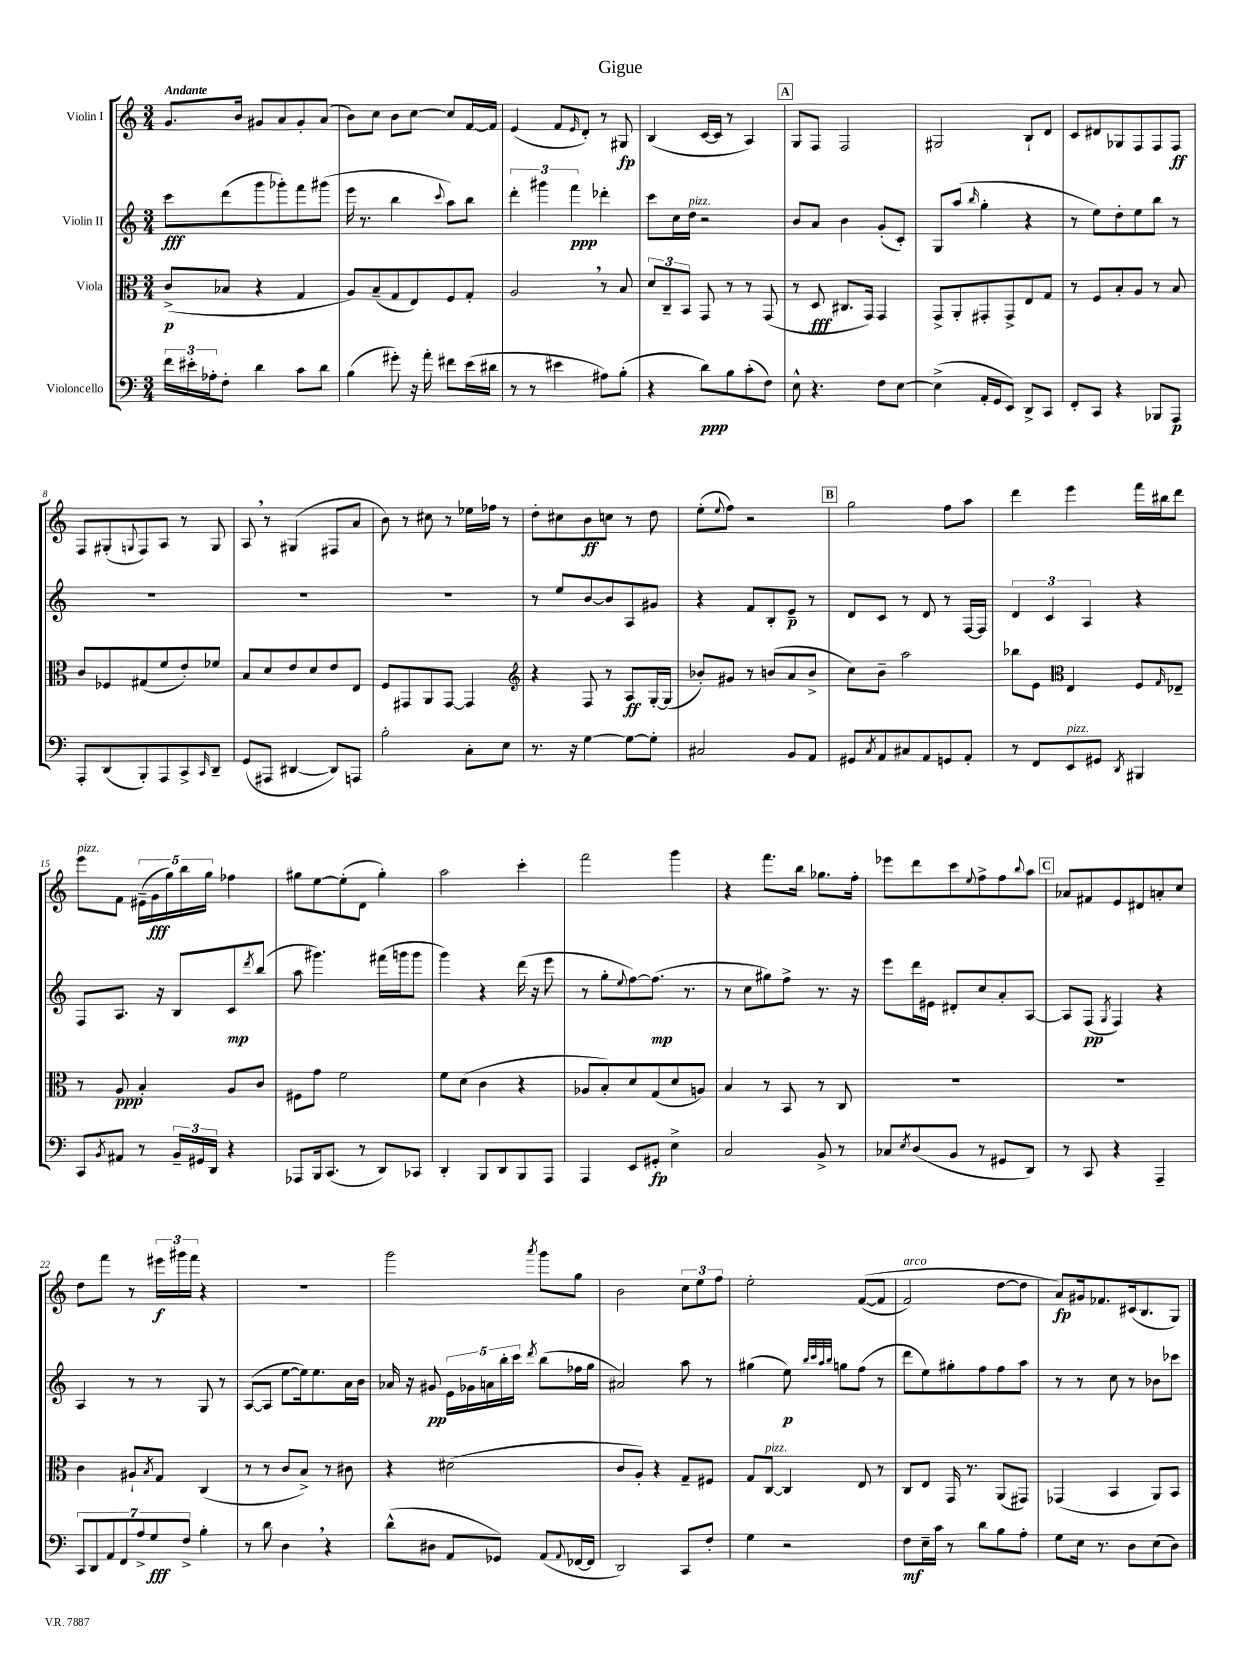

**kern	**dynam	**kern	**dynam	**kern	**dynam	**kern	**dynam
*part4	*part4	*part3	*part3	*part2	*part2	*part1	*part1
*staff4	*staff4	*staff3	*staff3	*staff2	*staff2	*staff1	*staff1
*I"Violoncello	*	*I"Viola	*	*I"Violin II	*	*I"Violin I	*
*clefF4	*	*clefC3	*	*clefG2	*	*clefG2	*
*k[]	*	*k[]	*	*k[]	*	*k[]	*
*M3/4	*	*M3/4	*	*M3/4	*	*M3/4	*
=1	=1	=1	=1	=1	=1	=1	=1
!	!	!	!	!	!	!LO:TX:a:B:t=Andante	!
24f\LL	.	(8c^/L	p	8ccc\L	fff	8.g/L	.
24e#X'\	.	.	.	.	.	.	.
24A-X'\J	.	.	.	.	.	.	.
8F'\J	.	8B-X/J	.	(8ddd\	.	.	.
.	.	.	.	.	.	16b/Jk	.
4d\	.	4r	.	8ggg\	.	8g#X/L	.
.	.	.	.	8ggg-X'\)	.	8a/	.
8c\L	.	4G/	.	8fff\	.	8g#'/	.
8d\J	.	.	.	(8ggg#X\J	.	(8a/J	.
=2	=2	=2	=2	=2	=2	=2	=2
(4B\	.	8A/L)	.	16eee\	.	8b\L)	.
.	.	.	.	8.r	.	.	.
.	.	(8B~/	.	.	.	8cc\J	.
8g#X'\)	.	8G/	.	4bb\	.	8b\L	.
16r	.	8E/)	.	.	.	[8cc\J	.
16a'\	.	.	.	.	.	.	.
.	.	.	.	8qqccc/	.	.	.
8f#X\L	.	8F/	.	8aa\L)	.	8cc/L]	.
(16e\L	.	8G'/J	.	8bb\J	.	[16f/L	.
16d#X\JJ	.	.	.	.	.	16f/JJ]	.
=3	=3	=3	=3	=3	=3	=3	=3
8r	.	2A,/	.	6ddd'\	.	(4e/	.
8r	.	.	.	.	.	.	.
.	.	.	.	6ggg#X\	.	.	.
4e#X\	.	.	.	.	.	8f/L	.
.	.	.	.	6fff\	ppp	.	.
.	.	.	.	.	.	16qqe/	.
.	.	.	.	.	.	8d'/J)	.
8A#X\L)	.	8r	.	4ddd-X'\	.	8r	.
(8B'\J	.	8B/	.	.	.	8G#X/	fp
=4	=4	=4	=4	=4	=4	=4	=4
4r	.	12d/L	.	8ccc\L	.	(4B/	.
.	.	12C~/	.	.	.	.	.
.	.	.	.	16cc\L	.	.	.
.	.	12BB/J	.	.	.	.	.
!	!	!	!	!LO:TX:a:i:t=pizz.	!	!	!
.	.	.	.	16dd\JJ	.	.	.
8d\L)	ppp	8GG/	.	2r	.	[16c/LL	.
.	.	.	.	.	.	16c/JJ]	.
8B\	.	8r	.	.	.	8r	.
(8c'\	.	8r	.	.	.	4A/)	.
8F\J)	.	(8GG/	.	.	.	.	.
!!LO:REH:place=s1:t=A
=5	=5	=5	=5	=5	=5	=5	=5
8E^^\	.	8r	.	8b/L	.	8G/L	.
4.r	.	8D/	fff	8a/J	.	8F/J	.
.	.	8.C#X/L	.	4b\	.	2F/	.
.	.	16GG/Jk)	.	.	.	.	.
8F\L	.	4GG/	.	(8g'/L	.	.	.
[8E\J	.	.	.	8c'/J)	.	.	.
=6	=6	=6	=6	=6	=6	=6	=6
(4E^\]	.	8GG^/L	.	8G/L	.	2G#X/	.
.	.	8AA'/	.	(8aa/J	.	.	.
.	.	.	.	16qqbb/	.	.	.
16AA'/LL	.	8GG#X'/	.	4gg'\	.	.	.
16GG/J	.	.	.	.	.	.	.
8EE/J)	.	8GG#^/	.	.	.	.	.
8DD^/L	.	8E/	.	4r	.	8B`/L	.
8CC/J	.	8G/J	.	.	.	8d/J	.
=7	=7	=7	=7	=7	=7	=7	=7
8FF'/L	.	8r	.	8r	.	8c/L	.
8CC/J	.	8F/L	.	8ee\L)	.	8d#X/	.
4r	.	8B'/	.	8dd'\	.	8G-X/	.
.	.	8A/J	.	8ee\	.	8F/	.
8BBB-X/L	.	8r	.	8bb\J	.	8F/	.
8AAA/J	p	8B/	.	8r	.	8F/J	ff
!!LO:LB:g=z
=8	=8	=8	=8	=8	=8	=8	=8
8AAA'/L	.	8c/L	.	2.r	.	8F/L	.
(8DD/	.	8F-X/	.	.	.	(8G#X'/	.
.	.	.	.	.	.	8qqGn/	.
8BBB'/)	.	(8G#X/	.	.	.	8F/)	.
8AAA/	.	8f/	.	.	.	8A/J	.
8CC^/	.	8e'/)	.	.	.	8r	.
16qqCC/	.	.	.	.	.	.	.
8DD~/J	.	8f-X/J	.	.	.	8G/	.
=9	=9	=9	=9	=9	=9	=9	=9
(8GG/L	.	8B/L	.	2.r	.	8A,/	.
8AAA#X/J	.	8d/	.	.	.	8r	.
[4DD#X/	.	8e/	.	.	.	(4G#X/	.
.	.	8d/	.	.	.	.	.
8DD#/L])	.	8e/	.	.	.	8F#X/L	.
8AAAn/J	.	8E/J	.	.	.	8a/J	.
=10	=10	=10	=10	=10	=10	=10	=10
2B'\	.	8F/L	.	2.r	.	8b\)	.
.	.	8GG#X/	.	.	.	8r	.
.	.	8AA/	.	.	.	8cc#X\	.
.	.	[8GG#/J	.	.	.	8r	.
8C'\L	.	4GG#/]	.	.	.	16ee-X\LL	.
.	.	.	.	.	.	16ff-X\JJ	.
8E\J	.	.	.	.	.	8r	.
=11	=11	=11	=11	=11	=11	=11	=11
*	*	*clefG2	*	*	*	*	*
8.r	.	4r	.	8r	.	8dd'\L	.
.	.	.	.	8ee/L	.	8cc#X\	.
16r	.	.	.	.	.	.	.
[4G\	.	8F/	.	[8b/	.	8b\	ff
.	.	8r	.	8b/]	.	8ccn\J	.
8G\L_	.	8A/L	ff	8A/	.	8r	.
8G'\J]	.	[16G'/L	.	8g#X/J	.	8dd\	.
.	.	(16G/JJ]	.	.	.	.	.
=12	=12	=12	=12	=12	=12	=12	=12
2C#X/	.	8b-X'/L)	.	4r	.	(8ee'\L	.
.	.	.	.	.	.	8qqee/	.
.	.	8g#X/J	.	.	.	8ff\J)	.
.	.	8r	.	8f/L	.	2r	.
.	.	(8bn/L	.	8B'/	.	.	.
8BB/L	.	8a/	.	8e~/J	p	.	.
8AA/J	.	8b^/J	.	8r	.	.	.
!!LO:REH:place=s1:t=B
=13	=13	=13	=13	=13	=13	=13	=13
8GG#X/L	.	8cc\L)	.	8d/L	.	2gg\	.
8qC/	.	.	.	.	.	.	.
8AA/	.	8b~\J	.	8c/J	.	.	.
8C#X/	.	2aa\	.	8r	.	.	.
8AA/	.	.	.	8d/	.	.	.
8GGn/	.	.	.	8r	.	8ff\L	.
8AA'/J	.	.	.	[16F/LL	.	8aa\J	.
.	.	.	.	16F/JJ]	.	.	.
=14	=14	=14	=14	=14	=14	=14	=14
8r	.	8bb-X\L	.	6d/	.	4ddd\	.
8FF/L	.	8e\J	.	.	.	.	.
.	.	.	.	6c/	.	.	.
*	*	*clefC3	*	*	*	*	*
!LO:TX:a:i:t=pizz.	!	!	!	!	!	!	!
8EE/	.	4E/	.	.	.	4eee\	.
.	.	.	.	6A/	.	.	.
8GG#X/J	.	.	.	.	.	.	.
8qDD/	.	.	.	.	.	.	.
4BBB#X/	.	8F/L	.	4r	.	16fff\LL	.
.	.	.	.	.	.	16bb#X\J	.
.	.	16qqG/	.	.	.	.	.
.	.	8E-X~/J	.	.	.	8ddd\J	.
!!LO:LB:g=z
=15	=15	=15	=15	=15	=15	=15	=15
!	!	!	!	!	!	!LO:TX:a:i:t=pizz.	!
8CC/L	.	8r	.	8F/L	.	8eee\L	.
8qBB/	.	.	.	.	.	.	.
8AA#X/J	.	8A/	ppp	8.A/J	.	8f\J	.
8r	.	4B'/	.	.	.	(20e#X~\LL	.
.	.	.	.	.	.	20g\	fff
.	.	.	.	16r	.	.	.
.	.	.	.	.	.	20gg\)	.
24BB~/LL	.	.	.	8B/L	.	.	.
.	.	.	.	.	.	20bb\	.
24GG#X/	.	.	.	.	.	.	.
.	.	.	.	.	.	20gg\JJ	.
24DD/JJ	.	.	.	.	.	.	.
4r	.	8A/L	.	8c/	mp	4ff-X\	.
.	.	.	.	8qddd/	.	.	.
.	.	8c/J	.	(8bb/J	.	.	.
=16	=16	=16	=16	=16	=16	=16	=16
8AAA-X/L	.	8F#X\L	.	8aa\	.	8gg#X\L	.
16BBB/k	.	8g\J	.	4.ggg#X\)	.	[8ee\	.
(8.CC/J	.	.	.	.	.	.	.
.	.	2f\	.	.	.	(8ee'\]	.
8r	.	.	.	.	.	8d\J	.
8DD/L)	.	.	.	(16fff#X\LL	.	4gg#'\)	.
.	.	.	.	16gggn\J	.	.	.
8CC-X/J	.	.	.	8ggg\J	.	.	.
=17	=17	=17	=17	=17	=17	=17	=17
4DD'/	.	8f\L	.	4ggg\)	.	2aa\	.
.	.	(8d\J	.	.	.	.	.
8BBB/L	.	4c\	.	4r	.	.	.
8DD/	.	.	.	.	.	.	.
8BBB/	.	4r	.	(16ddd\	.	4ccc'\	.
.	.	.	.	16r	.	.	.
8AAA/J	.	.	.	8eee\	.	.	.
=18	=18	=18	=18	=18	=18	=18	=18
4AAA/	.	8A-X/L	.	8r	.	2fff\	.
.	.	8B'/)	.	8gg'\L	.	.	.
.	.	.	.	8qqee/	.	.	.
8EE/L	.	8d/	.	[8ff\)	.	.	.
8GG#X'/J	fp	(8G/	.	(8.ff\J]	mp	.	.
4E^\	.	8d/	.	.	.	4ggg\	.
.	.	.	.	8.r	.	.	.
.	.	8An/J)	.	.	.	.	.
=19	=19	=19	=19	=19	=19	=19	=19
2C/	.	4B/	.	8r	.	4r	.
.	.	.	.	8cc\L	.	.	.
.	.	8r	.	8gg#X\)	.	8.fff\L	.
.	.	8BB/	.	8ff^\J	.	.	.
.	.	.	.	.	.	16bb\Jk	.
8BB^/	.	8r	.	8.r	.	8.gg-X\L	.
8r	.	8C/	.	.	.	.	.
.	.	.	.	16r	.	16ff'\Jk	.
=20	=20	=20	=20	=20	=20	=20	=20
8C-X/L	.	2.r	.	8eee\L	.	8eee-X\L	.
8qE/	.	.	.	.	.	.	.
(8D/	.	.	.	16ddd\L	.	8ddd\	.
.	.	.	.	16e#X\JJ	.	.	.
8BB/J	.	.	.	8d#X'/L	.	8ccc\	.
.	.	.	.	.	.	8qqee/	.
8r	.	.	.	8cc/	.	8ff^\	.
8GG#X/L	.	.	.	8a'/	.	8ff\	.
.	.	.	.	.	.	8qqbb/	.
8DD/J)	.	.	.	[8A/J	.	8aa\J	.
!!LO:REH:place=s1:t=C
=21	=21	=21	=21	=21	=21	=21	=21
8r	.	2.r	.	8A/L]	.	8a-X/L	.
8CC/	.	.	.	(8F/J	pp	8f#X/	.
.	.	.	.	8qG/	.	.	.
4r	.	.	.	4F/)	.	8e/	.
.	.	.	.	.	.	8d#X/	.
4AAA~/	.	.	.	4r	.	8an'/	.
.	.	.	.	.	.	8cc/J	.
!!LO:LB:g=z
=22	=22	=22	=22	=22	=22	=22	=22
14CC/L	.	4c\	.	4A/	.	8dd\L	.
14DD/	.	.	.	.	.	.	.
.	.	.	.	.	.	8fff\J	.
14AA/	.	.	.	.	.	.	.
14FF/	.	.	.	.	.	.	.
.	.	8A#X`/L	.	8r	.	8r	.
14A^/	.	.	.	.	.	.	.
14G/	fff	.	.	.	.	.	.
.	.	8qB/	.	.	.	.	.
.	.	8G/J	.	8r	.	24eee#X\LL	f
.	.	.	.	.	.	24ggg#X\	.
14F^/J	.	.	.	.	.	.	.
.	.	.	.	.	.	24fff\JJ	.
4B'\	.	(4C/	.	8G/	.	4r	.
.	.	.	.	8r	.	.	.
=23	=23	=23	=23	=23	=23	=23	=23
8r	.	8r	.	([8A/L	.	2.r	.
8d\	.	8r	.	8A/J]	.	.	.
4D,\	.	8c/L	.	[8ee\L	.	.	.
.	.	8B^/J)	.	16ee\k])	.	.	.
.	.	.	.	8.ee\	.	.	.
4r	.	8r	.	.	.	.	.
.	.	8c#X\	.	16a\L	.	.	.
.	.	.	.	16b\JJ	.	.	.
=24	=24	=24	=24	=24	=24	=24	=24
(8d^^\L	.	4r	.	16a-X/	.	2ggg\	.
.	.	.	.	16r	.	.	.
8D#X\J	.	.	.	8g#X/	pp	.	.
8AA/L	.	(2d#X\	.	20e\LL	.	.	.
.	.	.	.	20g-X\	.	.	.
.	.	.	.	20an\	.	.	.
8GG-X/J)	.	.	.	.	.	.	.
.	.	.	.	20bb'\	.	.	.
.	.	.	.	20ccc\JJ	.	.	.
.	.	.	.	8qddd/	.	8qaaa/	.
(8AA/L	.	.	.	(8bb\L	.	8ggg\L	.
8qqAA/	.	.	.	.	.	.	.
[16FF-X/L	.	.	.	16ff-X\L	.	8gg\J	.
16FF-/JJ]	.	.	.	16gg\JJ	.	.	.
=25	=25	=25	=25	=25	=25	=25	=25
2DD/)	.	8c/L	.	2a#X/)	.	2b\	.
.	.	8A'/J)	.	.	.	.	.
.	.	4r	.	.	.	.	.
8CC/L	.	8G~/L	.	8aa\	.	12cc\L	.
.	.	.	.	.	.	12ee\	.
8F'/J	.	8F#X/J	.	8r	.	.	.
.	.	.	.	.	.	12ff\J	.
=26	=26	=26	=26	=26	=26	=26	=26
4G\	.	8G/L	.	(4gg#X\	.	2ee'\	.
!	!	!LO:TX:a:i:t=pizz.	!	!	!	!	!
.	.	[8C/J	.	.	.	.	.
2r	.	4C/]	.	8ee\)	p	.	.
.	.	.	.	32qqbb/LLL	.	.	.
.	.	.	.	32qqccc/	.	.	.
.	.	.	.	32qqaa/	.	.	.
.	.	.	.	32qqbb/JJJ	.	.	.
.	.	.	.	8ggn\L	.	.	.
.	.	8E/	.	(8ff\J	.	(([8f/L	.
.	.	8r	.	8r	.	8f/J]	.
=27	=27	=27	=27	=27	=27	=27	=27
!	!	!	!	!	!	!LO:TX:a:i:t=arco	!
8F\L	mf	8C/L	.	8ddd\L	.	2f/)	.
16E~\L	.	8E/J	.	8ee\)	.	.	.
16c\JJ	.	.	.	.	.	.	.
8r	.	16GG/	.	8gg#X'\	.	.	.
.	.	8.r	.	.	.	.	.
8d\L	.	.	.	8ff\	.	.	.
8B\	.	(8AA/L	.	8ff\	.	[8dd\L	.
8A'\J	.	8GG#X/J)	.	8aa\J	.	8dd\J]	.
=28	=28	=28	=28	=28	=28	=28	=28
8G\L	.	(4GG-X/	.	8r	.	8a/L)	fp
16E\Jk	.	.	.	8r	.	16g#X/k	.
8.r	.	.	.	.	.	8.f-X/	.
.	.	4BB/	.	8cc\	.	.	.
8D\L	.	.	.	8r	.	(16c#X/k	.
.	.	.	.	.	.	8.B/	.
(8E\	.	8AA/L)	.	8b-X\L	.	.	.
8D\J)	.	8BB/J	.	8ccc-X\J	.	8G/J)	.
==	==	==	==	==	==	==	==
*-	*-	*-	*-	*-	*-	*-	*-
